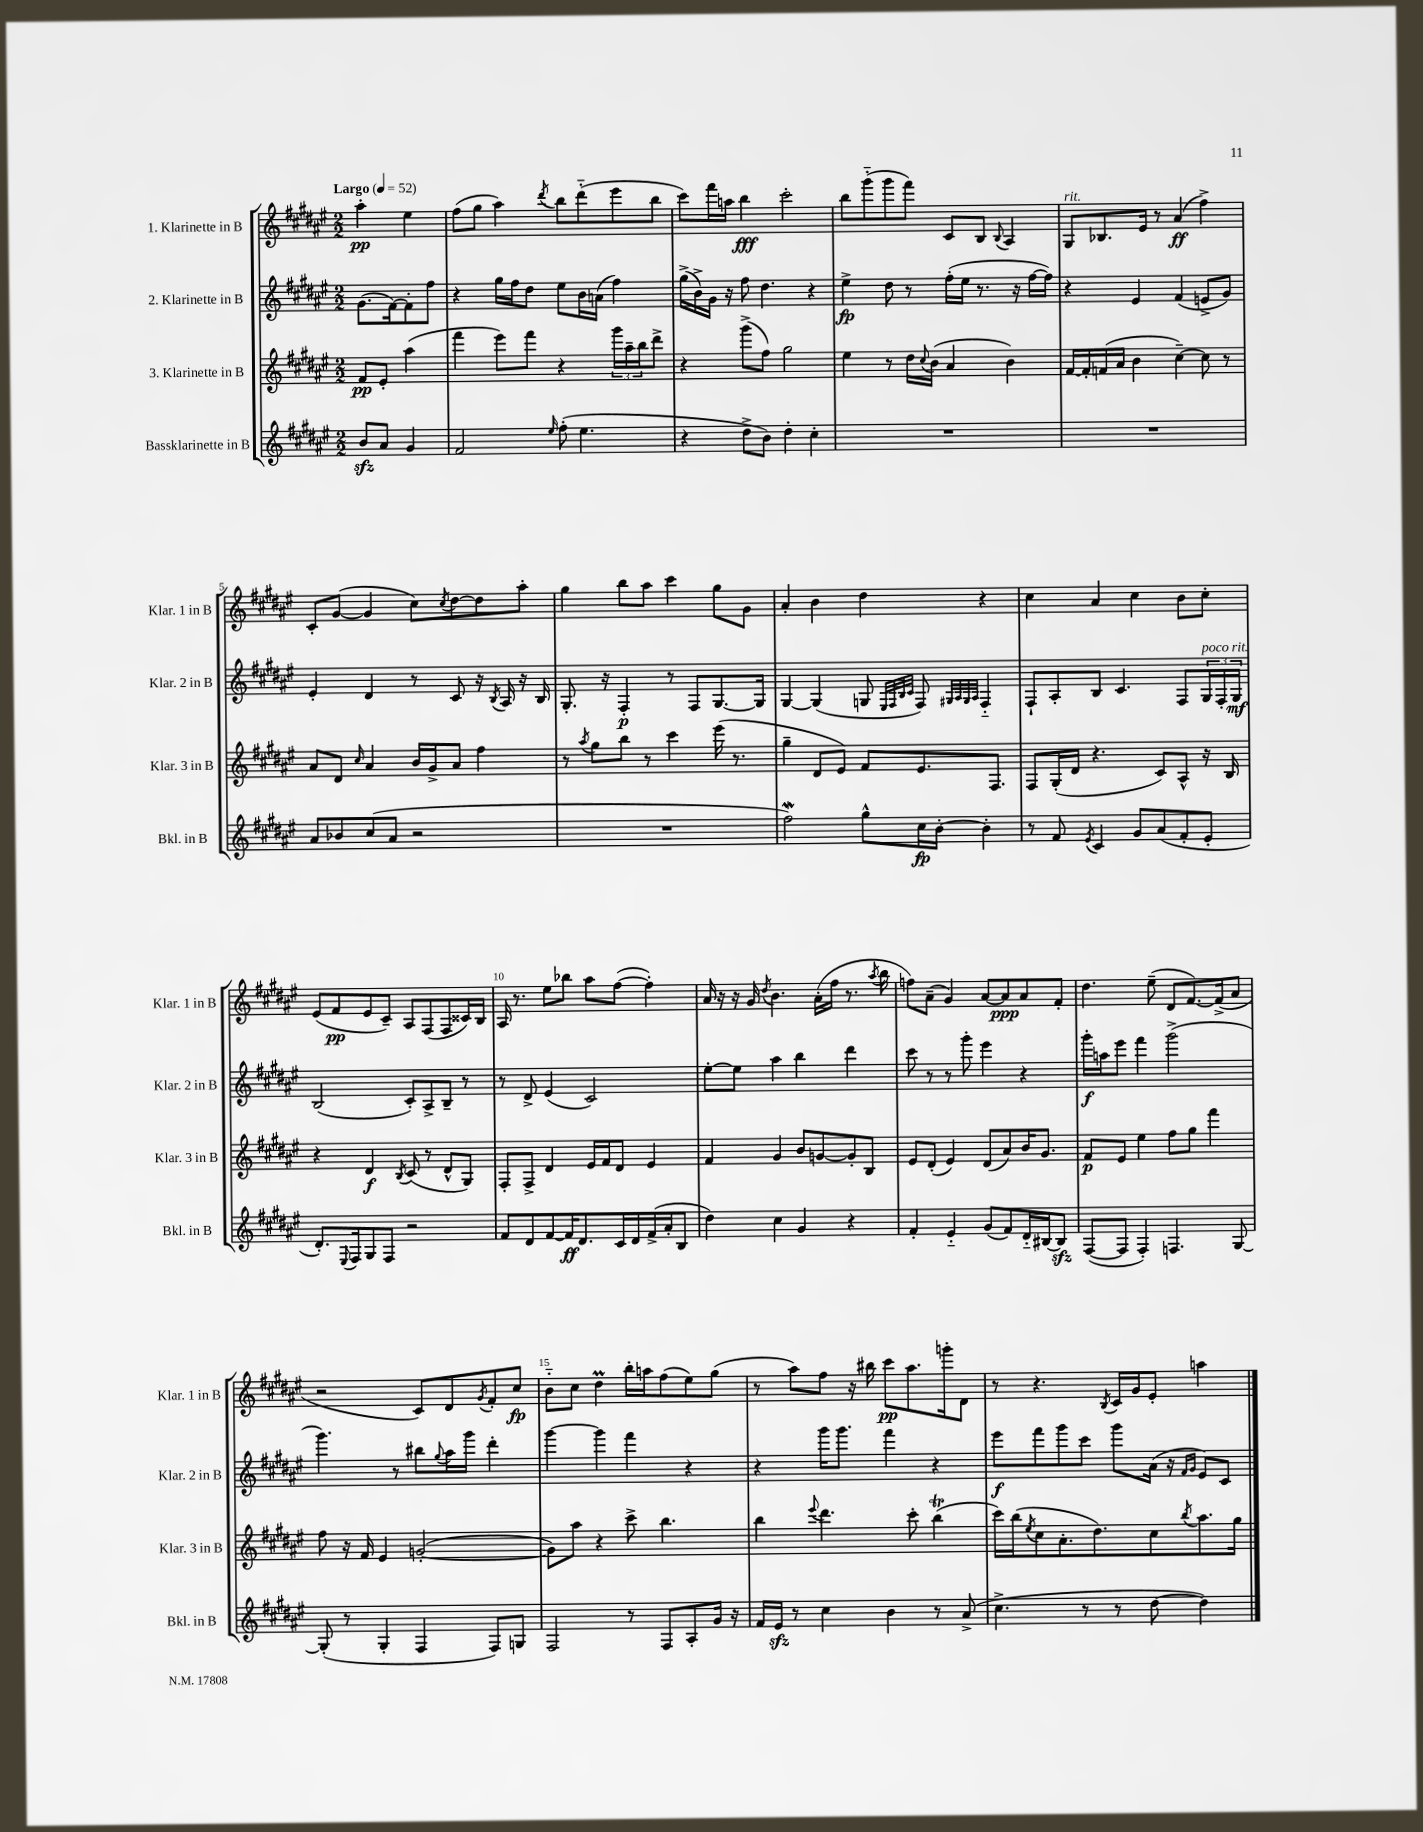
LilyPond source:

<<
\new StaffGroup <<
\new Staff = "s0" \with { instrumentName = "1. Klarinette in B" shortInstrumentName = "Klar. 1 in B" } {
    \clef treble \key fis \major \numericTimeSignature \time 2/2 \partial 2 \tempo "Largo" 4 = 52
    ais''4-.\pp eis''4 |
    fis''8( gis''8 ais''4) \acciaccatura { dis'''8 } b''8 dis'''8-_( eis'''8 b''8 |
    cis'''8) fis'''16 a''16 b''4\fff cis'''2-. |
    b''8 gis'''8-_( gis'''8 fis'''8) cis'8 b8 \appoggiatura { b8 } ais4 |
    gis8^\markup { \italic "rit." } bes8. eis'16 r8 ais'4\ff( fis''4->) |
    cis'8-. gis'8~( gis'4 cis''8) \acciaccatura { cis''8 } dis''8~ dis''8 ais''8-. |
    gis''4 b''8 ais''8 cis'''4 gis''8 gis'8 |
    ais'4-. b'4 dis''4 r4 |
    cis''4 ais'4 cis''4 b'8 cis''8-. |
    eis'8( fis'8\pp eis'8 cis'8--) ais8 fis8( fis8 cisis'16) b16 |
    ais16 r8. eis''8 bes''8 ais''8 fis''8~( fis''4-.) |
    ais'16 r16 r16 gis'16 \acciaccatura { dis''8 } b'4. ais'16-.( fis''16 r8. \acciaccatura { ais''8 } b''16 |
    f''8) ais'8--( gis'4) ais'8~ ais'8\ppp ais'8 fis'8-. |
    dis''4. eis''8--( dis'8 fis'8.~) fis'16->( ais'8 |
    r2 cis'8) dis'8 \acciaccatura { gis'8 } fis'8-. cis''8\fp |
    b'8-_ cis''8 dis''4\prall b''16-. a''16 fis''8( eis''8) gis''8( |
    r8 ais''8) fis''8 r16 bis''16 cis'''8\pp ais''8. g'''16-. dis'8 |
    r8 r4. \acciaccatura { b8 } cis'16 gis'16 eis'8-. a''4 \bar "|." |
}
\new Staff = "s1" \with { instrumentName = "2. Klarinette in B" shortInstrumentName = "Klar. 2 in B" } {
    \clef treble \key fis \major \numericTimeSignature \time 2/2 \partial 2
    gis'8.( fis'16~) fis'8-. fis''8 |
    r4 gis''16 fis''16 dis''8 eis''8 b'16 a'16( fis''4) |
    gis''16->( b'16->) gis'16 r16 fis''8 dis''4. r4 |
    eis''4->\fp dis''8 r8 fis''16-.( eis''16 r8. r16 fis''16~ fis''16) |
    r4 eis'4 fis'4( e'8-> gis'8) |
    eis'4-. dis'4 r8 cis'8 r16 \acciaccatura { b8 } ais16 r16 b16 |
    gis8.-. r16 fis4-.\p r8 fis8 gis8.~ gis16 |
    gis4~ gis4( g8 \grace { eis32 fis32 b32 cis'32 } fis8) \grace { gis32 ais32 gis32 ais32 } fis4-_ |
    fis8-! ais8-. b8 cis'4. fis8 \tuplet 3/2 { gis16^\markup { \italic "poco rit." } fis16-. gis16\mf } |
    b2( cis'8-.) ais8-> b8-- r8 |
    r8 dis'8-> eis'4( cis'2) |
    eis''8~-. eis''8 ais''4 b''4 dis'''4 |
    cis'''8 r8 r8 gis'''8-. eis'''4 r4 |
    gis'''16-.\f a''16 eis'''8 fis'''4 gis'''2->( |
    gis'''4.) r8 bis''8 \appoggiatura { gis''8 } ais''16 gis'''16 dis'''4-. |
    gis'''4~ gis'''4 fis'''4 r4 |
    r4 gis'''16 gis'''8. fis'''4 r4 |
    eis'''8\f fis'''8 gis'''8 cis'''8 gis'''8 ais'16( r16 \grace { fis'16 gis'16 } eis'8) cis'8 \bar "|." |
}
\new Staff = "s2" \with { instrumentName = "3. Klarinette in B" shortInstrumentName = "Klar. 3 in B" } {
    \clef treble \key fis \major \numericTimeSignature \time 2/2 \partial 2
    fis'8\pp eis'8-. ais''4( |
    fis'''4 eis'''8) fis'''8 r4 \tuplet 3/2 { gis'''16 ais''16-- b''16 } dis'''8-> |
    r4 gis'''8->( fis''8) gis''2 |
    eis''4 r8 dis''16 \appoggiatura { cis''8 } b'16( ais'4 b'4) |
    fis'16~ fis'16-. f'16( ais'16 b'4 cis''4~--) cis''8 r8 |
    ais'8 dis'8 \grace { cis''16 } ais'4 b'16 gis'16-> ais'8 fis''4 |
    r8 \acciaccatura { ais''8 } gis''8 b''8 r8 cis'''4 eis'''16( r8. |
    gis''4-- dis'8 eis'8) fis'8 eis'8. fis8. |
    fis8 gis16-.( dis'16 r4. cis'8) ais8-^ r16 b16 |
    r4 dis'4\f \acciaccatura { b8 } cis'8( r8 dis'8-^ gis8) |
    fis8-. fis8-> dis'4 eis'16 fis'16 dis'8 eis'4 |
    fis'4 gis'4 b'8 g'8~ g'8-. b8 |
    eis'8 dis'8-.( eis'4) dis'8( ais'8) b'16 gis'8. |
    fis'8\p eis'8 eis''4 fis''8 gis''8 fis'''4 |
    fis''8 r16 fis'16 eis'4 g'2~-.( |
    g'8) ais''8 r4 cis'''8-> b''4. |
    b''4 \appoggiatura { eis'''8 } dis'''4. cis'''8-. b''4\trill( |
    cis'''16) b''16( \acciaccatura { eis''8 } cis''8 ais'8.-. dis''8.) cis''8 \acciaccatura { b''8 } ais''8. gis''16 \bar "|." |
}
\new Staff = "s3" \with { instrumentName = "Bassklarinette in B" shortInstrumentName = "Bkl. in B" } {
    \clef treble \key fis \major \numericTimeSignature \time 2/2 \partial 2
    b'8\sfz ais'8 gis'4 |
    fis'2 \grace { eis''16 } fis''8-.( eis''4. |
    r4 dis''8-> b'8) dis''4-. cis''4-. |
    R1 |
    R1 |
    ais'8 bes'8 cis''8( ais'8 r2 |
    R1 |
    fis''2\mordent) gis''8-^ cis''16\fp b'16~-. b'4-. |
    r8 fis'8 \acciaccatura { eis'8 } cis'4 gis'8 ais'8( fis'8-. eis'8-. |
    dis'8.-.) \appoggiatura { eis8 } fis16 gis8 fis8 r2 |
    fis'8 dis'8 fis'8~ fis'16\ff dis'8. cis'16 dis'16 fis'16->( ais'16-. b8 |
    dis''4) cis''4 gis'4 r4 |
    fis'4-. eis'4-_ gis'8( fis'8) dis'16-_ bis16~ bis8\sfz |
    fis8~( fis8 fis4-.) f4. gis8~ |
    gis8-.( r8 gis4-. fis4 fis8) g8 |
    fis2 r8 fis8 ais8-. gis'16 r16 |
    fis'16 eis'16\sfz r8 cis''4 b'4 r8 ais'8->( |
    cis''4.-> r8 r8 dis''8~ dis''4) \bar "|." |
}
>>
>>
\layout { \context { \Score \override BarNumber.break-visibility = ##(#f #t #t) barNumberVisibility = #(every-nth-bar-number-visible 5) } }
